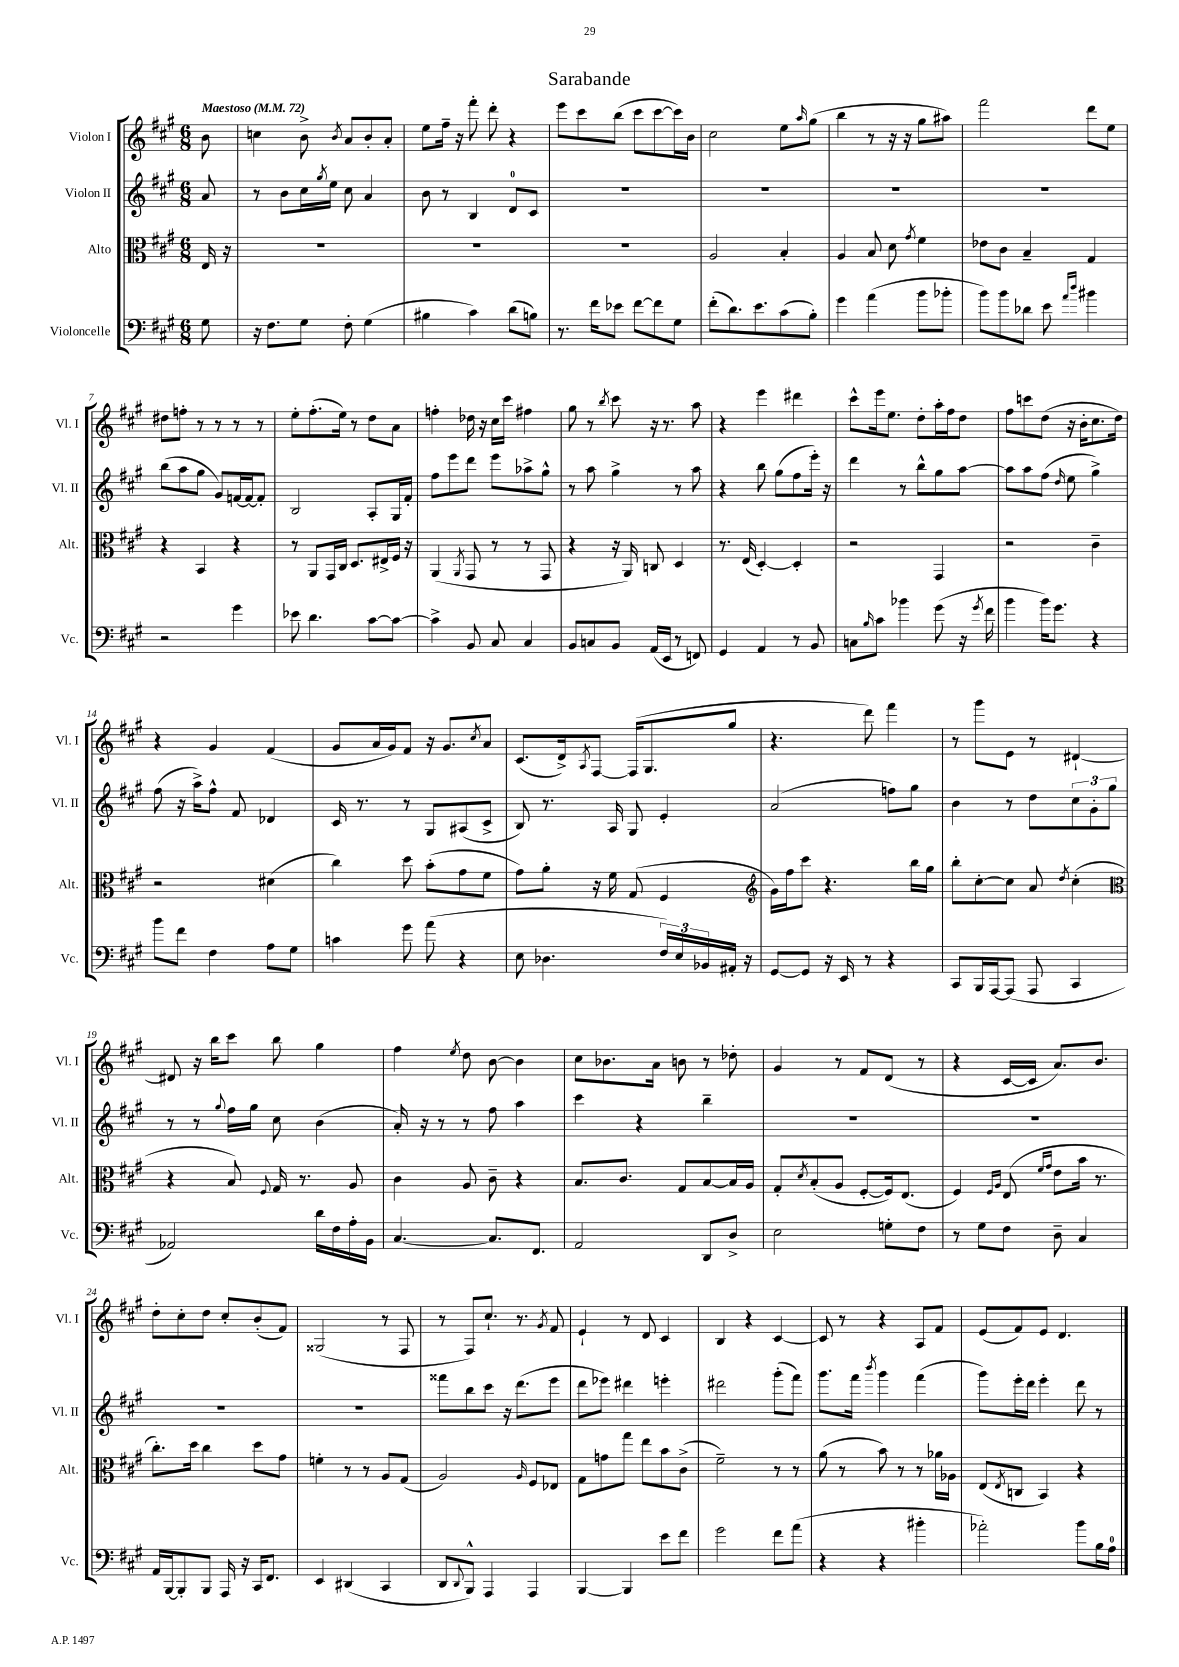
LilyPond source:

\header { title = "Sarabande" }
<<
\new StaffGroup <<
\new Staff = "s0" \with { instrumentName = "Violon I" shortInstrumentName = "Vl. I" } {
    \clef treble \key a \major \numericTimeSignature \time 6/8 \partial 8 \tempo "Maestoso" 4 = 72
    b'8 |
    c''4 b'8-> \acciaccatura { b'8 } a'8 b'8-. a'8-. |
    e''8 fis''16-- r16 fis'''8-. d'''8-. r4 |
    e'''8 cis'''8 b''8( cis'''8 cis'''8~ cis'''16) b'16 |
    cis''2 e''8 \grace { a''16 } gis''8( |
    b''4 r8 r16 r16 gis''8 ais''8) |
    fis'''2 d'''8 e''8 |
    dis''8 f''8-. r8 r8 r8 r8 |
    e''8-. fis''8.-.( e''16) r8 d''8 a'8 |
    f''4-. des''16 r16 cis''16 cis'''16 fis''4 |
    gis''8 r8 \acciaccatura { b''8 } cis'''8 r16 r8. a''8 |
    r4 e'''4 dis'''4 |
    cis'''8-^ e'''16 e''8. d''8-. a''16-. fis''16 d''8 |
    fis''8 c'''8 d''8( r16 b'16-. cis''8. d''16) |
    r4 gis'4 fis'4( |
    gis'8 a'16 gis'16) fis'8 r16 gis'8. \acciaccatura { cis''8 } a'8 |
    cis'8.( d'16->) \acciaccatura { a8 } fis8~ fis16( gis8. gis''8 |
    r4. d'''8) fis'''4 |
    r8 gis'''8 e'8 r8 dis'4~-! |
    dis'8 r16 b''16 cis'''8 b''8 gis''4 |
    fis''4 \acciaccatura { e''8 } d''8 b'8~ b'4 |
    cis''8 bes'8. a'16 b'8 r8 des''8-. |
    gis'4 r8 fis'8 d'8( r8 |
    r4 cis'16~ cis'16 a'8.) b'8. |
    d''8-. cis''8-. d''8 cis''8-. b'8-.( fis'8) |
    gisis2( r8 fis8 |
    r8 fis8) cis''8.-! r8. \acciaccatura { gis'8 } fis'8 |
    e'4-! r8 d'8 cis'4 |
    b4 r4 cis'4~ |
    cis'8 r8 r4 a8 fis'8 |
    e'8( fis'8) e'8 d'4. \bar "|." |
}
\new Staff = "s1" \with { instrumentName = "Violon II" shortInstrumentName = "Vl. II" } {
    \clef treble \key a \major \numericTimeSignature \time 6/8 \partial 8
    a'8 |
    r8 b'8 cis''16 \acciaccatura { gis''8 } e''16 cis''8 a'4 |
    b'8 r8 b4 d'8-0 cis'8 |
    R2. |
    R2. |
    R2. |
    R2. |
    b''8( a''8 gis''8 gis'8) f'16~ f'16~ f'8-. |
    b2 a8-. gis16 fis'16-. |
    fis''8 e'''8 d'''8 e'''8 aes''8-> gis''8-^ |
    r8 a''8 gis''4-> r8 a''8 |
    r4 b''8 gis''8( fis''8 e'''16-.) r16 |
    d'''4 r8 b''8-^ gis''8 a''8~ |
    a''8 a''8 fis''8( \grace { d''16 } e''8 gis''4->) |
    fis''8( r16 a''16->) fis''8-^ fis'8 des'4 |
    cis'16 r8. r8 gis8 ais8( cis'8-> |
    b8) r8. a16 gis8 e'4-. |
    a'2( f''8) gis''8 |
    b'4 r8 d''8 \tuplet 3/2 { cis''8 gis'8-. gis''8 } |
    r8 r8 \appoggiatura { gis''8 } fis''16 gis''16 cis''8 b'4( |
    a'16-.) r16 r8 r8 fis''8 a''4 |
    cis'''4 r4 b''4-- |
    R2. |
    R2. |
    R2. |
    R2. |
    fisis'''8 b''8 cis'''8 r16 d'''8.( e'''8 |
    d'''8 ees'''8) dis'''4 e'''4-. |
    dis'''2 gis'''8-.( fis'''8) |
    gis'''8. fis'''16 \acciaccatura { b'''8 } gis'''4 fis'''4( |
    gis'''8) e'''16-. d'''16 e'''4-. d'''8 r8 \bar "|." |
}
\new Staff = "s2" \with { instrumentName = "Alto" shortInstrumentName = "Alt." } {
    \clef alto \key a \major \numericTimeSignature \time 6/8 \partial 8
    e16 r16 |
    R2. |
    R2. |
    R2. |
    a2 b4-. |
    a4 b8 d'8 \acciaccatura { gis'8 } fis'4 |
    ees'8 cis'8 b4-- gis4 |
    r4 b,4 r4 |
    r8 a,8 gis,16 cis16 d8. eis16-> fis16 r16 |
    a,4( \acciaccatura { a,8 } gis,8 r8 r8 gis,8 |
    r4 r16 a,16) c8 d4 |
    r8. e16( d4~-.) d4-. |
    r2 gis,4 |
    r2 cis'4-- |
    r2 dis'4( |
    cis''4) d''8 b'8-.( gis'8 fis'8 |
    gis'8) a'8-. r16 fis'16 gis8( fis4 |
    \clef treble gis'16) fis''16 cis'''8 r4. b''16 gis''16 |
    b''8-. cis''8~-. cis''8 a'8 \acciaccatura { d''8 } cis''4-.( |
    \clef alto r4 b8) \appoggiatura { fis8 } gis16 r8. a8 |
    cis'4 a8 cis'8-- r4 |
    b8. cis'8. gis8 b8~ b16 a16 |
    gis8-. \acciaccatura { d'8 } b8-.( a8 fis8~-. fis16) e8.( |
    fis4) \grace { fis16 a16 } e8( \grace { fis'16 gis'16 } e'8 b'16 r8. |
    cis''8.-.) d''16 cis''4 d''8 gis'8 |
    f'4-. r8 r8 a8 gis8( |
    a2) \grace { a16 } fis8 ees8 |
    gis8 g'8 gis''8 e''8 b'8 cis'8->( |
    fis'2--) r8 r8 |
    a'8( r8 b'8) r8 r8 aes'16 aes16 |
    e8( \acciaccatura { e8 } c8 b,4) r4 \bar "|." |
}
\new Staff = "s3" \with { instrumentName = "Violoncelle" shortInstrumentName = "Vc." } {
    \clef bass \key a \major \numericTimeSignature \time 6/8 \partial 8
    gis8 |
    r16 fis8. gis8 fis8-. gis4( |
    bis4 cis'4) d'8( b8) |
    r8. fis'16 ees'8 fis'8~ fis'8 gis8 |
    fis'8-.( d'8.) e'8. cis'8( b8-.) |
    gis'4 a'4( b'8 bes'8-. |
    b'8) b'8 des'8 e'8 \grace { a'16 d''16 } bis'4 |
    r2 gis'4 |
    ees'8 d'4. cis'8~ cis'8~ |
    cis'4-> b,8 cis8 cis4 |
    b,8 c8 b,8 a,16( e,16 r8 f,8) |
    gis,4 a,4 r8 b,8 |
    c8 \grace { b16 } cis'8 bes'4 gis'8( r16 \acciaccatura { gis'8 } fis'16 |
    b'4 b'16) gis'8. r4 |
    b'8 fis'8 fis4 a8 gis8 |
    c'4 gis'8 a'8( r4 |
    e8 des4. \tuplet 3/2 { fis16) e16 bes,16 } ais,16-. r16 |
    gis,8~ gis,8 r16 e,16 r8 r4 |
    cis,8 b,,16 a,,16~ a,,8( a,,8 cis,4 |
    aes,2) d'16 fis16 a16-. b,16 |
    cis4.~ cis8. fis,8. |
    a,2 d,8 d8-> |
    e2 g8-. fis8 |
    r8 gis8 fis8 d8-- cis4 |
    a,16 b,,16~ b,,8-. b,,8 a,,16 r16 cis,16 fis,8. |
    e,4 dis,4( cis,4 |
    d,8 \appoggiatura { d,8 } b,,8-^) a,,4 a,,4 |
    b,,4~ b,,4 e'8 fis'8 |
    gis'2 fis'8 a'8( |
    r4 r4 bis'4-. |
    aes'2-.) b'8 b16 a16-0 \bar "|." |
}
>>
>>
